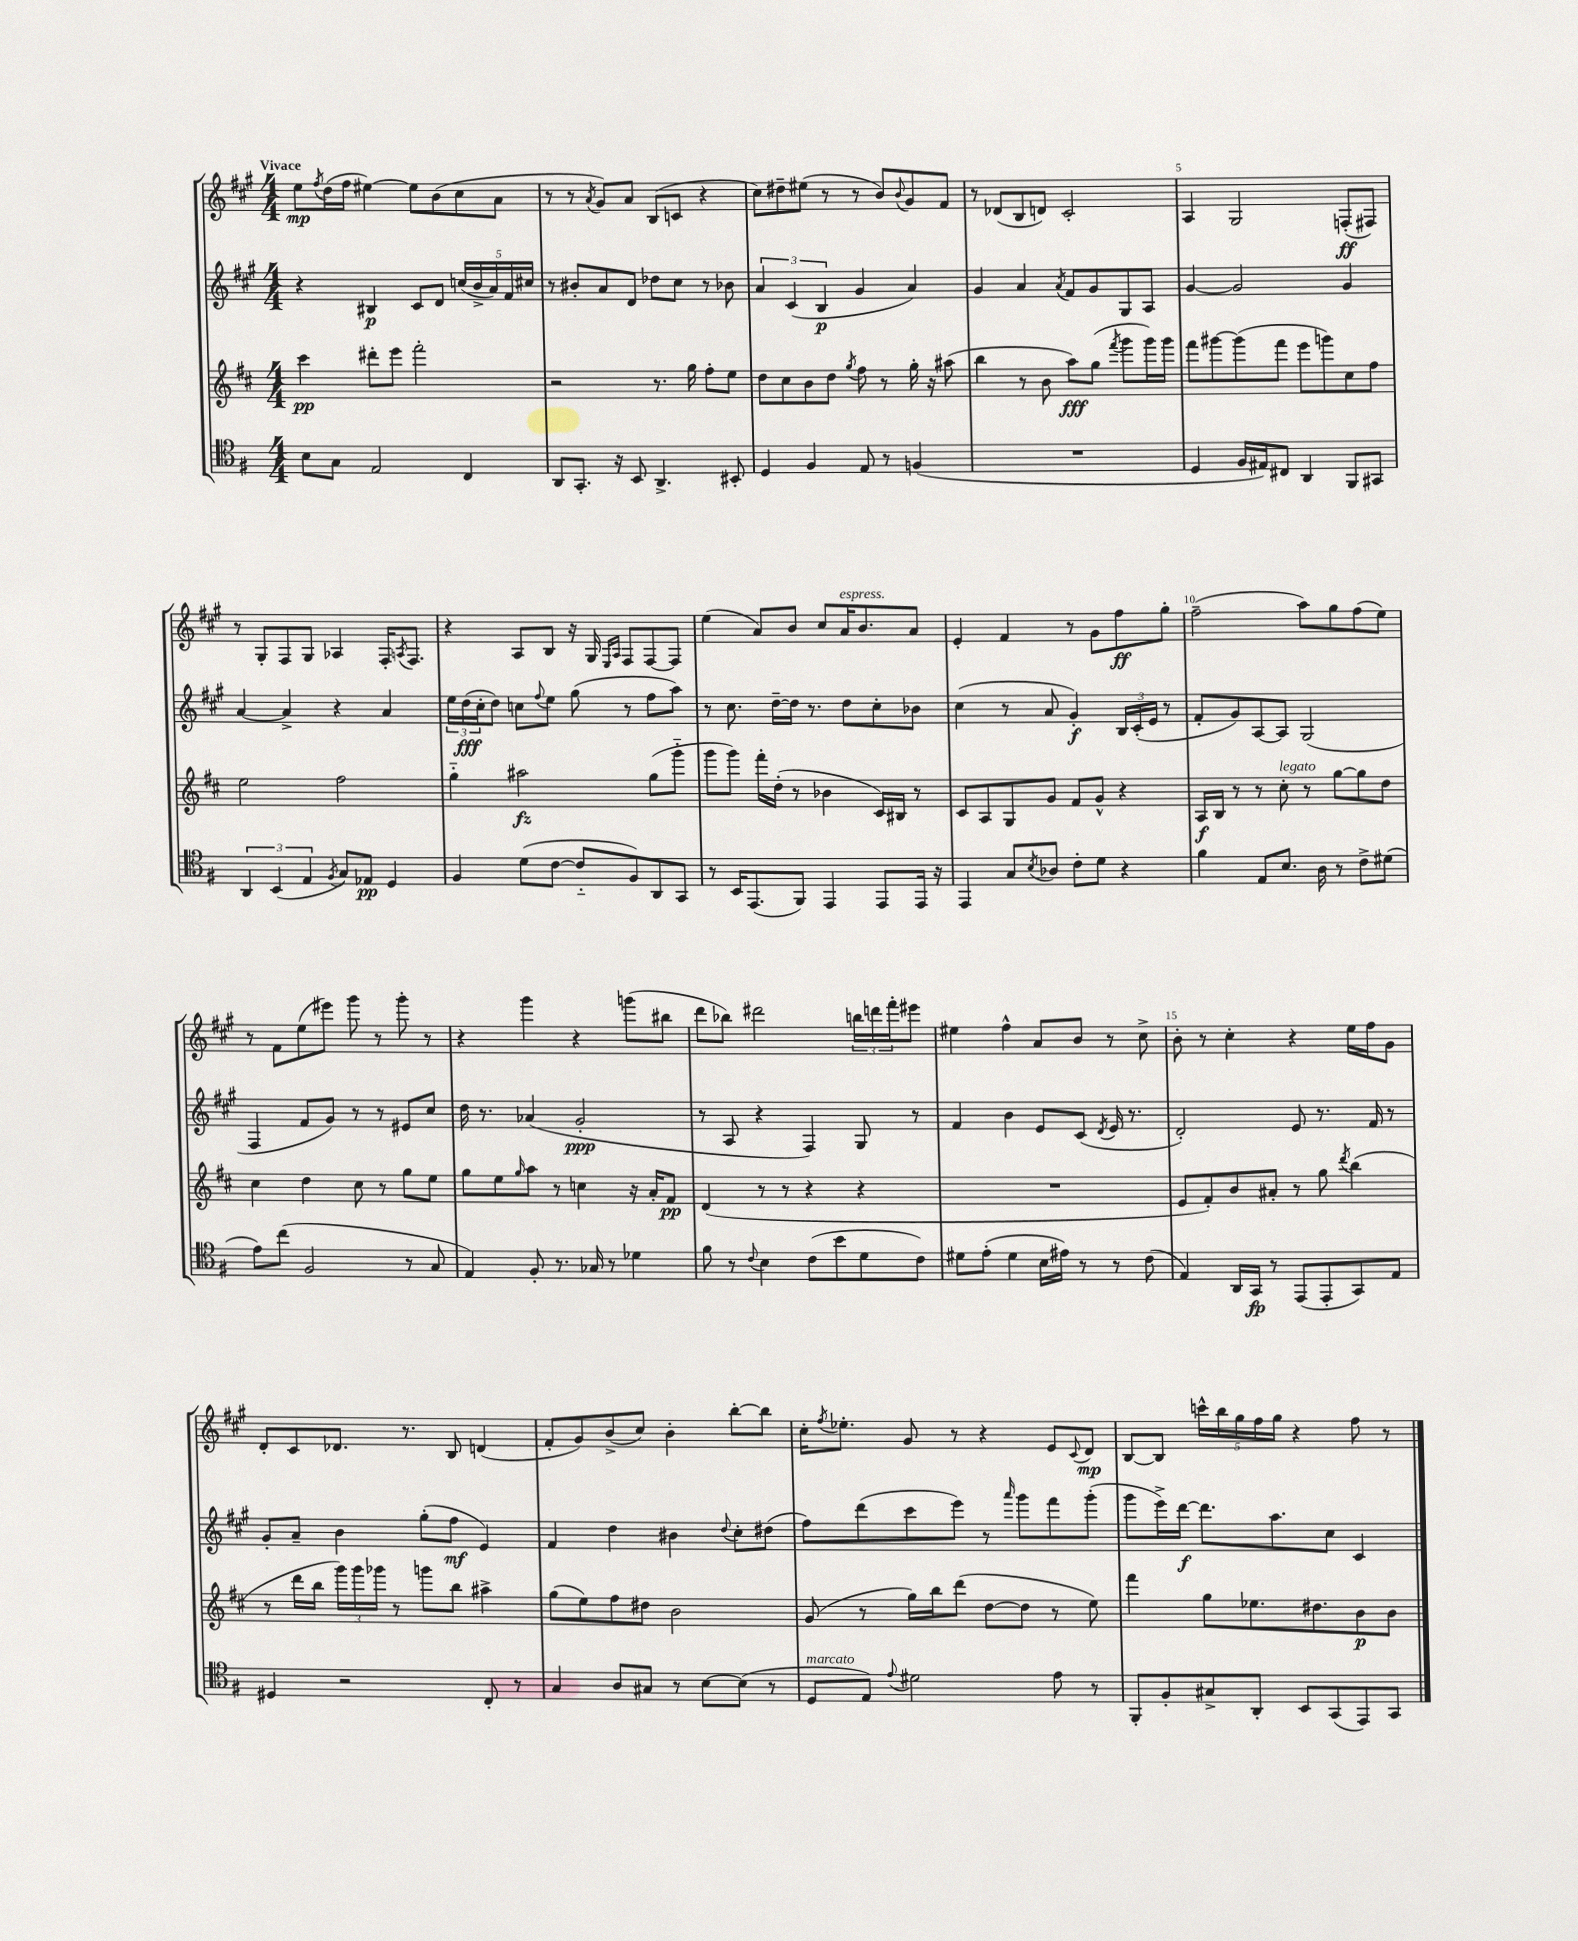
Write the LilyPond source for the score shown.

<<
\new StaffGroup <<
\new Staff = "s0" {
    \clef treble \key a \major \numericTimeSignature \time 4/4 \tempo "Vivace"
    e''8\mp \acciaccatura { fis''8 } d''16( fis''16 eis''4~) eis''8 b'8( cis''8 a'8 |
    r8 r8 \acciaccatura { a'8 } gis'8) a'8 b8( c'8 r4 |
    cis''8) dis''8-- eis''8( r8 r8 b'8) \appoggiatura { b'8 } gis'8 fis'8 |
    r8 des'8( b8 d'8) cis'2-. |
    a4 gis2 f8-.\ff( fis8) |
    r8 gis8-. fis8 gis8 aes4 fis16-. \acciaccatura { a8 } fis8. |
    r4 a8 b8 r16 gis16 \grace { e16 a16 } fis8 fis8~ fis8 |
    e''4( a'8) b'8 cis''8 a'16^\markup { \italic "espress." } b'8. a'8 |
    e'4-. fis'4 r8 gis'8 fis''8\ff gis''8-. |
    fis''2--( a''8) gis''8 fis''8( e''8) |
    r8 fis'8 e''8( eis'''8) gis'''8 r8 gis'''8-. r8 |
    r4 gis'''4 r4 g'''8( bis''8 |
    d'''8 bes''8) dis'''2 \tuplet 3/2 { b''16 d'''16 fis'''16-. } eis'''8 |
    eis''4 fis''4-^ a'8 b'8 r8 cis''8-> |
    b'8-. r8 cis''4-. r4 e''16 fis''16 gis'8 |
    d'8-. cis'8 des'8. r8. b8 d'4( |
    fis'8-. gis'8) b'8->( cis''8) b'4-. b''8~-. b''8 |
    cis''16-. \acciaccatura { fis''8 } ees''8.-. gis'8 r8 r4 e'8 \appoggiatura { cis'8 } d'8\mp |
    b8~ b8 \tuplet 5/4 { c'''16-^ b''16 gis''16 fis''16 gis''16 } r4 fis''8 r8 \bar "|." |
}
\new Staff = "s1" {
    \clef treble \key a \major \numericTimeSignature \time 4/4
    r4 bis4\p cis'8 d'8 \tuplet 5/4 { c''16( b'16-> a'16) fis'16 cis''16 } |
    r8 bis'8-. a'8 d'8 des''8 cis''8 r8 bes'8 |
    \tuplet 3/2 { a'4 cis'4( b4\p } gis'4 a'4) |
    gis'4 a'4 \acciaccatura { a'8 } fis'8 gis'8 gis8 a8 |
    gis'4~ gis'2 gis'4 |
    a'4~ a'4-> r4 a'4 |
    \tuplet 3/2 { e''16 d''16\fff( cis''16-. } d''8) c''8 \appoggiatura { fis''8 } e''8 gis''8( r8 fis''8 a''8) |
    r8 cis''8. d''16~-- d''16 r8. d''8 cis''8-. bes'8 |
    cis''4( r8 a'8 gis'4-.\f) \tuplet 3/2 { b16 cis'16-.( e'16 } r8 |
    fis'8-. gis'8) a8~ a8 gis2( |
    fis4 fis'8 gis'8) r8 r8 eis'8 cis''8 |
    d''16 r8. aes'4( gis'2-.\ppp |
    r8 a8 r4 fis4) gis8 r8 |
    fis'4 b'4 e'8 cis'8( \acciaccatura { d'8 } e'16 r8. |
    d'2-.) e'8 r8. fis'16 r8 |
    gis'8-. a'8-- b'4 gis''8-.( fis''8\mf e'4) |
    fis'4 d''4 bis'4 \appoggiatura { d''8 } cis''8-. dis''8( |
    fis''8) d'''8( cis'''8 e'''8) r8 \grace { a'''16 } gis'''8 fis'''8 gis'''8-.( |
    gis'''8 e'''16->) d'''16~\f d'''8. a''8. cis''8 cis'4 \bar "|." |
}
\new Staff = "s2" {
    \clef treble \key d \major \numericTimeSignature \time 4/4
    cis'''4\pp dis'''8-. e'''8 fis'''2-. |
    r2 r8. g''16 fis''8-. e''8 |
    d''8 cis''8 b'8 d''8 \acciaccatura { g''8 } fis''8 r8 g''16-. r16 ais''8( |
    b''4 r8 b'8 a''8\fff) g''8( \acciaccatura { fis'''8 } g'''8 g'''16) g'''16 |
    fis'''8 gis'''8~ gis'''8( fis'''8 e'''8 g'''8) cis''8 fis''8 |
    e''2 fis''2 |
    g''4-_ ais''2\fz g''8( g'''8-_ |
    g'''8 g'''8) fis'''16-. d''16-.( r8 bes'4 cis'16) bis16 r8 |
    cis'8 a8 g8 g'8 fis'8 g'8-^ r4 |
    a16\f b16 r8 r8 cis''8-.^\markup { \italic "legato" } r8 g''8~ g''8 d''8 |
    cis''4 d''4 cis''8 r8 g''8 e''8 |
    g''8 e''8 \grace { g''16 } a''8 r8 c''4 r16 a'16-. fis'8\pp |
    d'4( r8 r8 r4 r4 |
    R1 |
    e'8 fis'8-.) b'8 ais'8-. r8 g''8 \acciaccatura { d'''8 } b''4( |
    r8 d'''16 b''16 \tuplet 3/2 { g'''16) g'''16 ges'''16 } r8 g'''8 b''8 ais''4-> |
    g''8( e''8) fis''8 dis''8 b'2 |
    g'8( r8 g''16) b''16 d'''8( d''8~ d''8 r8 e''8) |
    fis'''4 g''8 ees''8. dis''8. b'8\p b'8 \bar "|." |
}
\new Staff = "s3" {
    \clef tenor \key g \major \numericTimeSignature \time 4/4
    b8 g8 e2 c4 |
    a,8 g,8.-. r16 b,8 a,4.-> bis,8-. |
    d4 fis4 e8 r8 f4( |
    R1 |
    d4 fis16 eis16) cis8 a,4 fis,8 gis,8 |
    \tuplet 3/2 { a,4 b,4( e4 } \acciaccatura { fis8 } g8) ees8\pp d4 |
    fis4 d'8( c'8~ c'8-_ fis8) a,8 g,8 |
    r8 b,16 e,8.( fis,8) e,4 e,8 e,16 r16 |
    e,4 g8 \acciaccatura { b8 } aes8 c'8-. d'8 r4 |
    fis'4 e8 b8. a16 r8 c'8-> dis'8( |
    e'8) c''8( fis2 r8 g8 |
    e4) fis8-. r8. ges16 r8 des'4 |
    fis'8 r8 \appoggiatura { c'8 } b4 c'8( b'8 d'8 c'8) |
    dis'8 e'8-.( dis'4 b16 eis'16) r8 r8 c'8( |
    e4) a,16 g,16\fp r8 e,8( e,8-. g,8) e8 |
    dis4 r2 c8-. r8 |
    g4 a8 gis8 r8 b8~ b8( r8 |
    d8^\markup { \italic "marcato" } e8) \appoggiatura { e'8 } dis'2 e'8 r8 |
    fis,8-. fis8-. gis8-> a,8-. b,8 g,8( e,8) g,8 \bar "|." |
}
>>
>>
\layout { \context { \Score \override BarNumber.break-visibility = ##(#f #t #t) barNumberVisibility = #(every-nth-bar-number-visible 5) } }
